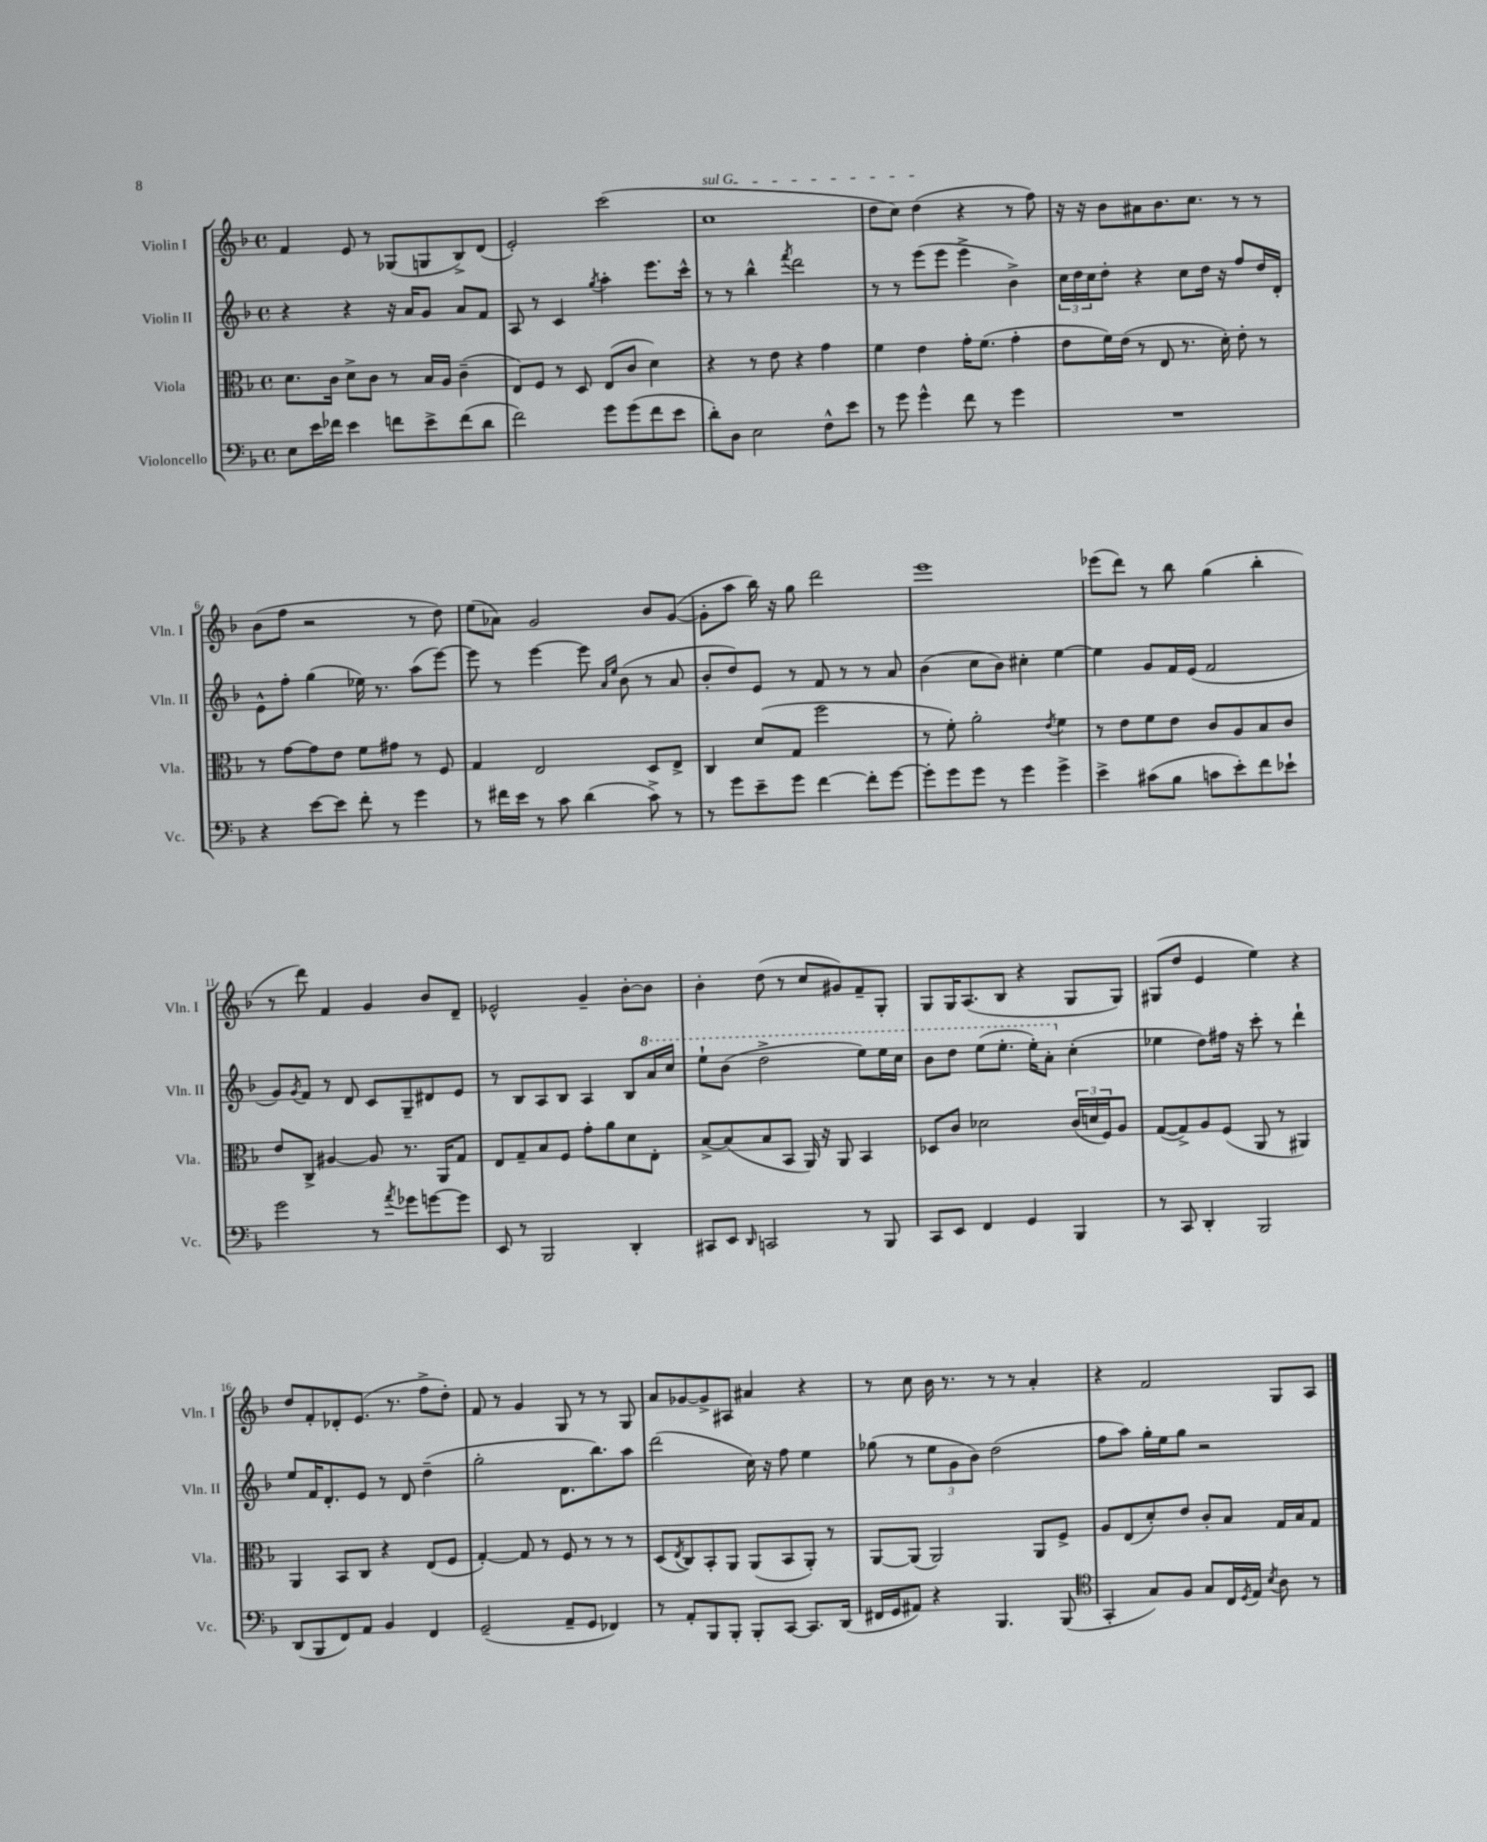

**kern	**kern	**kern	**kern
*part4	*part3	*part2	*part1
*staff4	*staff3	*staff2	*staff1
*I"Violoncello	*I"Viola	*I"Violin II	*I"Violin I
*I'Vc.	*I'Vla.	*I'Vln. II	*I'Vln. I
*clefF4	*clefC3	*clefG2	*clefG2
*k[b-]	*k[b-]	*k[b-]	*k[b-]
*M4/4	*M4/4	*M4/4	*M4/4
*met(c)	*met(c)	*met(c)	*met(c)
=1	=1	=1	=1
8E\L	8.d\L	4r	4f/
16e\L	.	.	.
16f-X\JJ	16c\Jk	.	.
4e\	8d^\L	4r	8e/
.	8c\J	.	8r
8fn\L	8r	16r	(8G-X/L
.	.	16a/KL	.
8e^\	16B-/LL	8g/J	8Gn/
.	16A/JJ	.	.
(8f\	(4c~\	8a/L	8B-^/)
8d\J	.	8f/J	(8d/J
=2	=2	=2	=2
2f\)	8E/L)	8A/	2e'/)
.	8F/J	8r	.
.	8r	4c/	.
.	8D/	.	.
.	.	8qgg/	.
8g\L	(8E/L	4aa'\	(2ccc\
(8g\	8c/J	.	.
8f\	4d\)	8.eee\L	.
8e\J	.	.	.
.	.	16ccc^^\Jk	.
=3	=3	=3	=3
!	!	!	!LO:TX:a:i:t=sul G
8d'\L)	4r	8r	1cc
8D\J	.	8r	.
2E\	8r	4bb-^^\	.
.	8e\	.	.
.	.	8qfff/	.
.	4r	2ddd\	.
8F^^\L	4g\	.	.
8e\J	.	.	.
=4	=4	=4	=4
8r	4f\	8r	8dd\L
8g\	.	8r	8cc\J)
4g^^\	4e\	(8eee\L	(4dd\
.	.	8eee\J	.
8f\	16g'\KL	4eee^\	4r
.	(8.f\J	.	.
8r	.	.	.
4g\	4g'\	4b-^\)	8r
.	.	.	8ff\)
=5	=5	=5	=5
1r	8e\L	24cc\LL	16r
.	.	24dd\	.
.	.	.	16r
.	.	24cc\J	.
.	16f\L)	8dd'\J	8b-\L
.	(16e\JJ	.	.
.	8r	4r	8a#X\
.	8E/	.	8.b-\
.	8.r	8cc\L	.
.	.	.	8.cc\J
.	.	16dd\Jk	.
.	16d'\)	16r	.
.	8e'\	8ff/L	8r
.	8r	16dd/L	8r
.	.	16d'/JJ	.
!!LO:LB:g=z
=6	=6	=6	=6
4r	8r	8e^^\L	(8b-\L
.	[8g\L	8ff'\J	8ff\J
[8e\L	8g\]	(4gg\	2r
8e\J]	8e\J	.	.
8f'\	8f\L	16ee-X\)	.
.	.	8.r	.
8r	8g#X\J	.	.
4g\	8r	(8aa\L	8r
.	8F/	[8eee\J)	8dd\)
=7	=7	=7	=7
8r	4G/	8eee\]	(8ee\L
16f#X\LL	.	8r	8a-X\J)
16e\JJ	.	.	.
8r	2E/	[4eee\	2g/
8c\	.	.	.
(4d\	.	8eee\]	.
.	.	16qqa/LL	.
.	.	16qqee/JJ	.
.	.	(8b-\	.
8c^\)	8D/L	8r	8b-/L
8r	8E^/J	8a/	([8g/J
=8	=8	=8	=8
8r	4C/	8b-'/L	8g'\L]
8g\L	.	8dd/)	8aa\J
8e~\	(8d/L	8e/J	16bb-\)
.	.	.	16r
8g\J	8G/J	8r	8gg\
[4f\	2ff\	8f/	2ddd\
.	.	8r	.
8f'\L]	.	8r	.
[8g\J	.	8a/	.
=9	=9	=9	=9
8g'\L]	8r	(4b-\	1eee
8g\	8f'\)	.	.
8g\J	2a'\	8cc\L	.
8r	.	8b-\J)	.
4g\	.	4cc#X'\	.
.	8qe/	.	.
4g^\	4f\	[4ee\	.
=10	=10	=10	=10
4e^\	8r	4ee\]	(8eee-X\L
.	8e\L	.	8ddd\J)
(8c#X\L	8f\	8g/L	8r
8B-\J	8e\J	16f/L	8bb-\
.	.	(16e/JJ	.
8cn\L	8c/L	2f/	(4gg\
8e'\)	8A/	.	.
8f\	8B-/	.	4bb-'\
8e-X`\J	8c/J	.	.
!!LO:LB:g=z
=11	=11	=11	=11
2g\	8e/L	8g/L)	8r
.	.	8qg/	.
.	8C^/J	8f/J	8ddd\)
.	[4A#X/	8r	4f/
.	.	8d/	.
8r	8A#/]	8c/L	4g/
8qa/	.	.	.
8g-X\L	8.r	8G~/	.
[8gn\	.	8d#X/	8b-/L
.	16AA/KL	.	.
8g\J]	8G/J	8e/J	8d~/J
=12	=12	=12	=12
8EE/	8E/L	8r	2e-X^^/
8r	8G~/	8B-/L	.
2BBB-/	8B-/	8A/	.
.	8F/J	8B-/J	.
.	8g'\L	4A/	4g~/
.	8a\	.	.
4DD'/	8d\	8B-/L	[8b-'\L
*	*	*8va	*
.	8E'\J	16aa/L	8b-\J]
.	.	16ccc/JJ	.
=13	=13	=13	=13
8CC#X/L	[8B-^/L	8eee`\L	4b-'\
8EE/J	(8B-/]	(8bb-\J	.
16qqDD/	.	.	.
2CCn/	8B-/	2ddd^\	(8dd\
.	8BB-/J	.	8r
.	16AA/)	.	8cc/L
.	16r	.	.
.	8AA/	.	8g#X/)
8r	4BB-/	8eee\L)	8f~/
8BBB-/	.	16eee\L	8G'/J
.	.	16ccc\JJ	.
=14	=14	=14	=14
8CC/L	8D-X/L	8bb-\L	8G/L
8EE/J	8c/J	8ddd\J	16G/K
.	.	.	(8.A/
4FF/	2d-X\	(8eee\L	.
.	.	8.eee'\J	8B-/J
4GG/	.	.	4r
.	.	16eee'\KL)	.
.	.	8aa'\J	.
*	*	*X8va	*
4BBB-/	(24c/LL	(4cc'\	8G/L
.	24dn/	.	.
.	24F/J)	.	.
.	8A/J	.	8G/J)
=15	=15	=15	=15
8r	([8G/L	4ee-X\	(8G#X/L
8CC/	8G^/])	.	8dd/J
4DD'/	8A/	8dd\L)	4e/
.	(8F/J	16ff#X\Jk	.
.	.	16r	.
2BBB-/	8AA/	8ccc'\	4ee\)
.	8r	8r	.
.	4AA#X/)	4ddd`\	4r
!!LO:LB:g=z
=16	=16	=16	=16
(8DD/L	4AA/	8ee/L	8dd/L
8BBB-/	.	16f/K	8f'/
.	.	8.d'/	.
8FF/)	8BB-/L	.	8d-X'/
8AA/J	8C/J	8e/J	(8.e/J
4BB-/	4r	8r	.
.	.	.	8.r
.	.	8d/	.
4FF/	(8E/L	(4dd~\	8ff^\L
.	8F/J	.	8dd'\J)
=17	=17	=17	=17
(2GG~/	[4G'/)	2gg'\	8f/
.	.	.	8r
.	8G/]	.	4g/
.	8r	.	.
8AA~/L	8F/	8.d\L	8G/
8GG/J	8r	.	8r
.	.	8.bb-\)	.
4FF-X/)	8r	.	8r
.	8r	8aa\J	8G/
=18	=18	=18	=18
8r	(8D/L	(2ddd\	8a/L
.	8qE/	.	.
8AA'/L	8C/)	.	[8g-X/
8BBB-/	8BB-'/	.	8g-^/]
8BBB-'/J	8AA/J	.	8A#X/J
8BBB-'/L	(8AA/L	16cc\)	4a#X/
.	.	16r	.
[8CC/J	8BB-/	8ff\	.
8.CC/L]	8AA'/J)	4ee\	4r
.	8r	.	.
(16DD/Jk	.	.	.
=19	=19	=19	=19
16FF#X/LL	[8AA/L	(8gg-X\	8r
16GG/J	.	.	.
8AA#X/J)	(8AA/J]	8r	8cc\
4r	2AA/)	12ee\L	16b-\
.	.	.	8.r
.	.	12g\	.
.	.	12b-\J)	.
4.BBB-/	.	(2dd\	8r
.	.	.	8r
.	8AA/L	.	4a'/
(8BBB-/	8F^/J	.	.
=20	=20	=20	=20
*clefC4	*	*	*
4GG'/	8A/L	8ff\L	4r
.	(8E/	8aa\J)	.
8G/L)	8d'/)	16gg'\LL	2f/
.	.	16ee\J	.
8F/J	8e/J	8gg\J	.
8G/L	8c'/L	2r	.
16C/L	8B-/J	.	.
8qD/	.	.	.
16E/JJ	.	.	.
8qB-/	.	.	.
8A\	16G/LL	.	8G/L
.	16B-/J	.	.
8r	8G/J	.	8A/J
==	==	==	==
*-	*-	*-	*-
